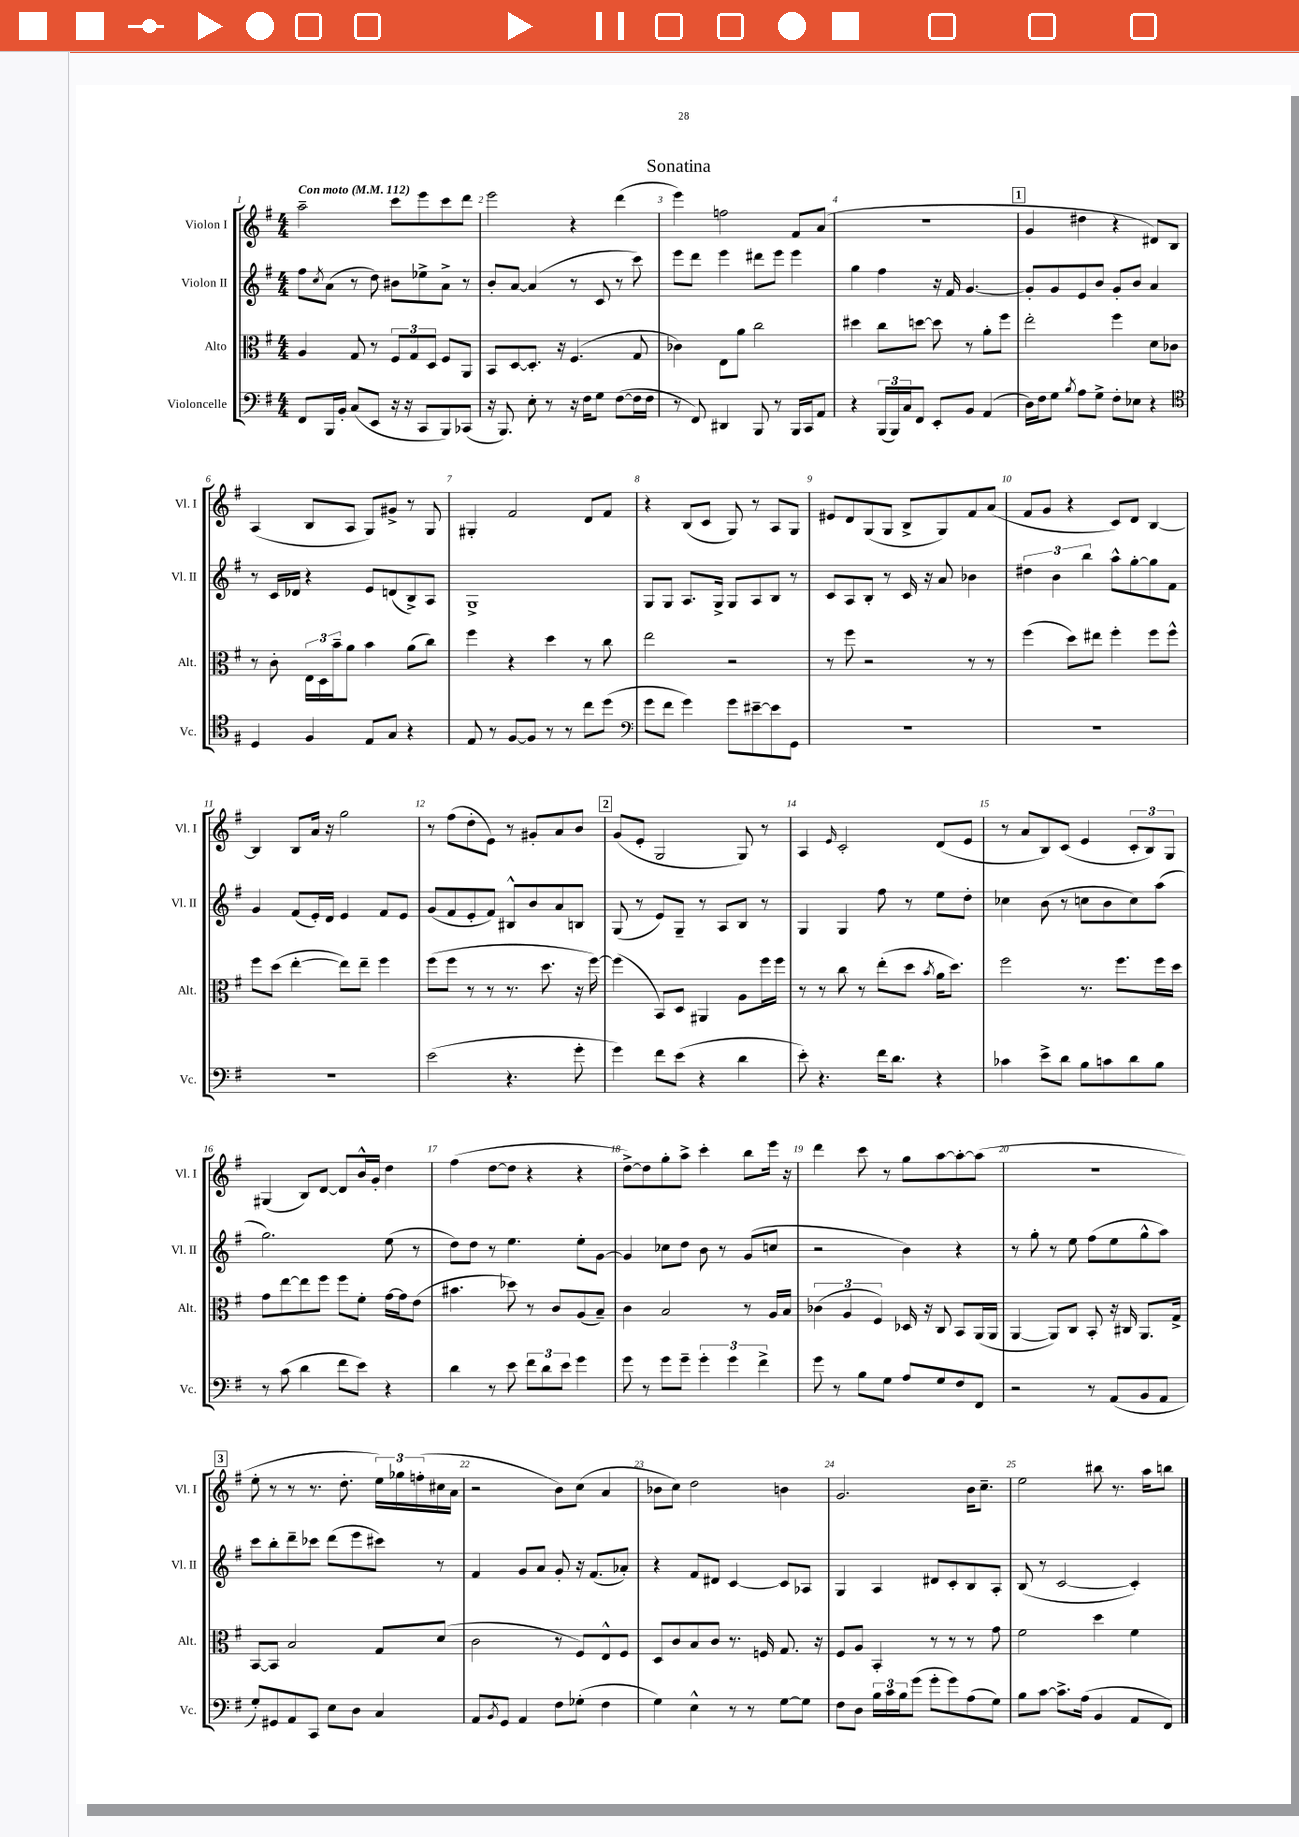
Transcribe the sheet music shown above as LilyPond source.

\header { title = "Sonatina" }
<<
\new StaffGroup <<
\new Staff = "s0" \with { instrumentName = "Violon I" shortInstrumentName = "Vl. I" } {
    \clef treble \key g \major \numericTimeSignature \time 4/4 \tempo "Con moto" 4 = 112
    a''2-- c'''8 e'''8 c'''8 d'''8 |
    e'''2 r4 d'''4( |
    e'''4) f''2 fis'8 a'8( |
    R1 |
    \mark \markup { \box "1" } g'4 dis''4 r4 dis'8) b8 |
    a4( b8 a8 g8) gis'8-> r8 g8 |
    gis4-. fis'2 d'8 fis'8 |
    r4 b8( c'8 g8) r8 a8 g8 |
    eis'8 d'8 g8( g8 b8-> g8) fis'8 a'8( |
    fis'8 g'8 r4 c'8) d'8 b4~ |
    b4 b8 a'16 r16 g''2 |
    r8 fis''8( d''8-. e'8) r8 gis'8-. a'8 b'8 |
    \mark \markup { \box "2" } g'8( e'8-. g2 g8) r8 |
    a4 \grace { e'16 } c'2-. d'8( e'8 |
    r8 a'8 b8) c'8( e'4 \tuplet 3/2 { c'8-. b8) g8 } |
    gis4( b8) d'8~ d'8 b'16-^ g'16-. d''4 |
    fis''4( d''8~ d''8 r4 r4 |
    d''8~->) d''8 g''8-. a''8-> c'''4-. b''8 e'''16 r16 |
    d'''4 c'''8 r8 g''8 a''8~ a''8~-. a''8( |
    R1 |
    \mark \markup { \box "3" } e''8-. r8 r8 r8. d''8.-. \tuplet 3/2 { e''16) ges''16 f''16-.( } cis''16 a'16 |
    r2 b'8) c''8( a'4 |
    bes'8 c''8) d''2 b'4 |
    g'2. b'16 c''8.-- |
    e''2 bis''8 r8. a''16 b''8 \bar "|." |
}
\new Staff = "s1" \with { instrumentName = "Violon II" shortInstrumentName = "Vl. II" } {
    \clef treble \key g \major \numericTimeSignature \time 4/4
    fis''8 \acciaccatura { c''8 } a'8( r8 d''8) bis'8 ees''8-> a'8-> r8 |
    b'8-. a'8~ a'4( r8 c'8 r8 c'''8) |
    e'''8 d'''8 e'''4 dis'''8 e'''8 e'''4 |
    g''4 fis''4 r16 fis'16 g'4.~ |
    \mark \markup { \box "1" } g'8-. g'8 e'8 b'8 g'8-. b'8 a'4 |
    r8 c'16 des'16 r4 e'8 d'8( b8->) a8 |
    g1-> |
    g8 g8 a8. g16-> g8 a8 b8 r8 |
    c'8 a8 b8-. r8 c'16 r16 a'8 bes'4 |
    \tuplet 3/2 { dis''4 b'4 b''4 } a''8-^ g''8~-. g''8 fis'8 |
    g'4 fis'8( e'16-.) d'16 e'4 fis'8 e'8 |
    g'8( fis'8 e'8-. fis'8) bis8-^ b'8 a'8 b8 |
    \mark \markup { \box "2" } g8( r8 e'8) g8-- r8 a8 b8 r8 |
    g4 g4 fis''8 r8 e''8 d''8-. |
    ces''4 b'8( r8 c''8 b'8 c''8) a''8( |
    g''2.) e''8( r8 |
    d''8) d''8 r8 e''4. e''8-. g'8~ |
    g'4 ces''8 d''8 b'8 r8 g'8( c''8 |
    r2 b'4) r4 |
    r8 g''8-. r8 e''8 fis''8( e''8 g''8-^ a''8) |
    \mark \markup { \box "3" } c'''8 b''8-. d'''8-- ces'''8 d'''8( e'''8 cis'''8) r8 |
    fis'4 g'8 a'8 g'8-. r16 fis'8.( aes'8-.) |
    r4 fis'8 dis'8 c'4~ c'8 aes8 |
    g4 a4 dis'8 c'8-. b8 a8-. |
    b8( r8 c'2~ c'4-.) \bar "|." |
}
\new Staff = "s2" \with { instrumentName = "Alto" shortInstrumentName = "Alt." } {
    \clef alto \key g \major \numericTimeSignature \time 4/4
    a4 g8 r8 \tuplet 3/2 { fis8 g8 d8 } fis8 a,8 |
    b,8 d8~ d8.-. r16 fis4.( g8 |
    ces'4) e8 a'8 c''2 |
    dis''4 c''8 d''8~ d''8 r8 a'8-. fis''8 |
    \mark \markup { \box "1" } e''2-. fis''4 d'8 ces'8 |
    r8 c'8-. \tuplet 3/2 { e16 d16 b'16-- } a'8 b'4 a'8( c''8) |
    fis''4 r4 d''4 r8 c''8 |
    e''2 r2 |
    r8 fis''8 r2 r8 r8 |
    fis''4( d''8) eis''8 fis''4-. fis''8 fis''8-^ |
    fis''8 d''8( e''4~-. e''8) e''8-- fis''4 |
    fis''8( fis''8 r8 r8 r8. d''8. r16 fis''16~) |
    \mark \markup { \box "2" } fis''4( b,8) d8 ais,4 a8 fis''16 fis''16 |
    r8 r8 c''8 r8 e''8-.( d''8 \acciaccatura { b'8 } a'16 d''8.) |
    fis''2 r8. fis''8. fis''16 d''16 |
    g'8 e''8~ e''8 fis''8 fis''8 fis'8-. g'16~ g'16 e'8( |
    bis'4. des''8) r8 c'8 a8( b8--) |
    c'4 b2 r8 a16 b16 |
    \tuplet 3/2 { ces'4( a4 fis4) } des16 r16 c8 b,8 a,16( a,16 |
    a,4~ a,8) c8 b,8-. r16 cis16 a,8. g16-> |
    \mark \markup { \box "3" } b,8~ b,8 b2 g8 d'8( |
    c'2 r8 fis8) e8-^ fis8 |
    d8 c'8 b8 c'8 r8. f16 g8. r16 |
    fis8 a8 b,4-. r8 r8 r8 g'8 |
    fis'2 d''4 fis'4 \bar "|." |
}
\new Staff = "s3" \with { instrumentName = "Violoncelle" shortInstrumentName = "Vc." } {
    \clef bass \key g \major \numericTimeSignature \time 4/4
    fis,8 b,,16 b,16-. c8( e,8 r16 r16 c,8 b,,8) ces,8( |
    r16 b,,8.) e8-. r8 r16 fis16 g8 fis8~( fis16 fis16 |
    r8 fis,8) dis,4 b,,8 r8 b,,16 c,16 a,8 |
    r4 \tuplet 3/2 { b,,16( b,,16) c16 } fis,8 e,8-. b,8 a,4( |
    \mark \markup { \box "1" } d16) fis16 g8 \acciaccatura { b8 } a8 g8-> fis8-. ees8 r4 |
    \clef tenor d4 fis4 e8 g8 r4 |
    e8 r8 fis8~ fis8 r8 r8 c''8 d''8( |
    \clef bass g'8 fis'8 g'4) g'8 eis'8~-- eis'8 g,8 |
    R1 |
    R1 |
    R1 |
    e'2( r4. g'8-. |
    \mark \markup { \box "2" } g'4) fis'8 e'8( r4 d'4 |
    e'8-.) r4. fis'16 d'8. r4 |
    ces'4 e'8-> d'8 b8 c'8 d'8 b8 |
    r8 c'8( d'4 fis'8 e'8) r4 |
    d'4 r8 e'8 \tuplet 3/2 { fis'8 d'8 e'8 } g'4 |
    g'8 r8 g'8 g'8-- \tuplet 3/2 { g'4-. g'4 fis'4-> } |
    g'8 r8 b8 g8 a8 g8 fis8 fis,8 |
    r2 r8 a,8( b,8 a,8 |
    \mark \markup { \box "3" } g8-.) gis,8 a,8 c,8 e8 d8 c4 |
    a,8 \acciaccatura { b,8 } g,8 a,4 fis8 ges8-.( fis4 |
    g4) e4-^ r8 r8 g8~ g8 |
    fis8 d8 \tuplet 3/2 { b16 c'16 b16 } g'8( g'8-. g'8) a8( g8) |
    b8 c'8~ c'8.-> a16( b,4 a,8 fis,8) \bar "|." |
}
>>
>>
\layout { \context { \Score \override BarNumber.break-visibility = ##(#f #t #t) barNumberVisibility = #all-bar-numbers-visible } }
